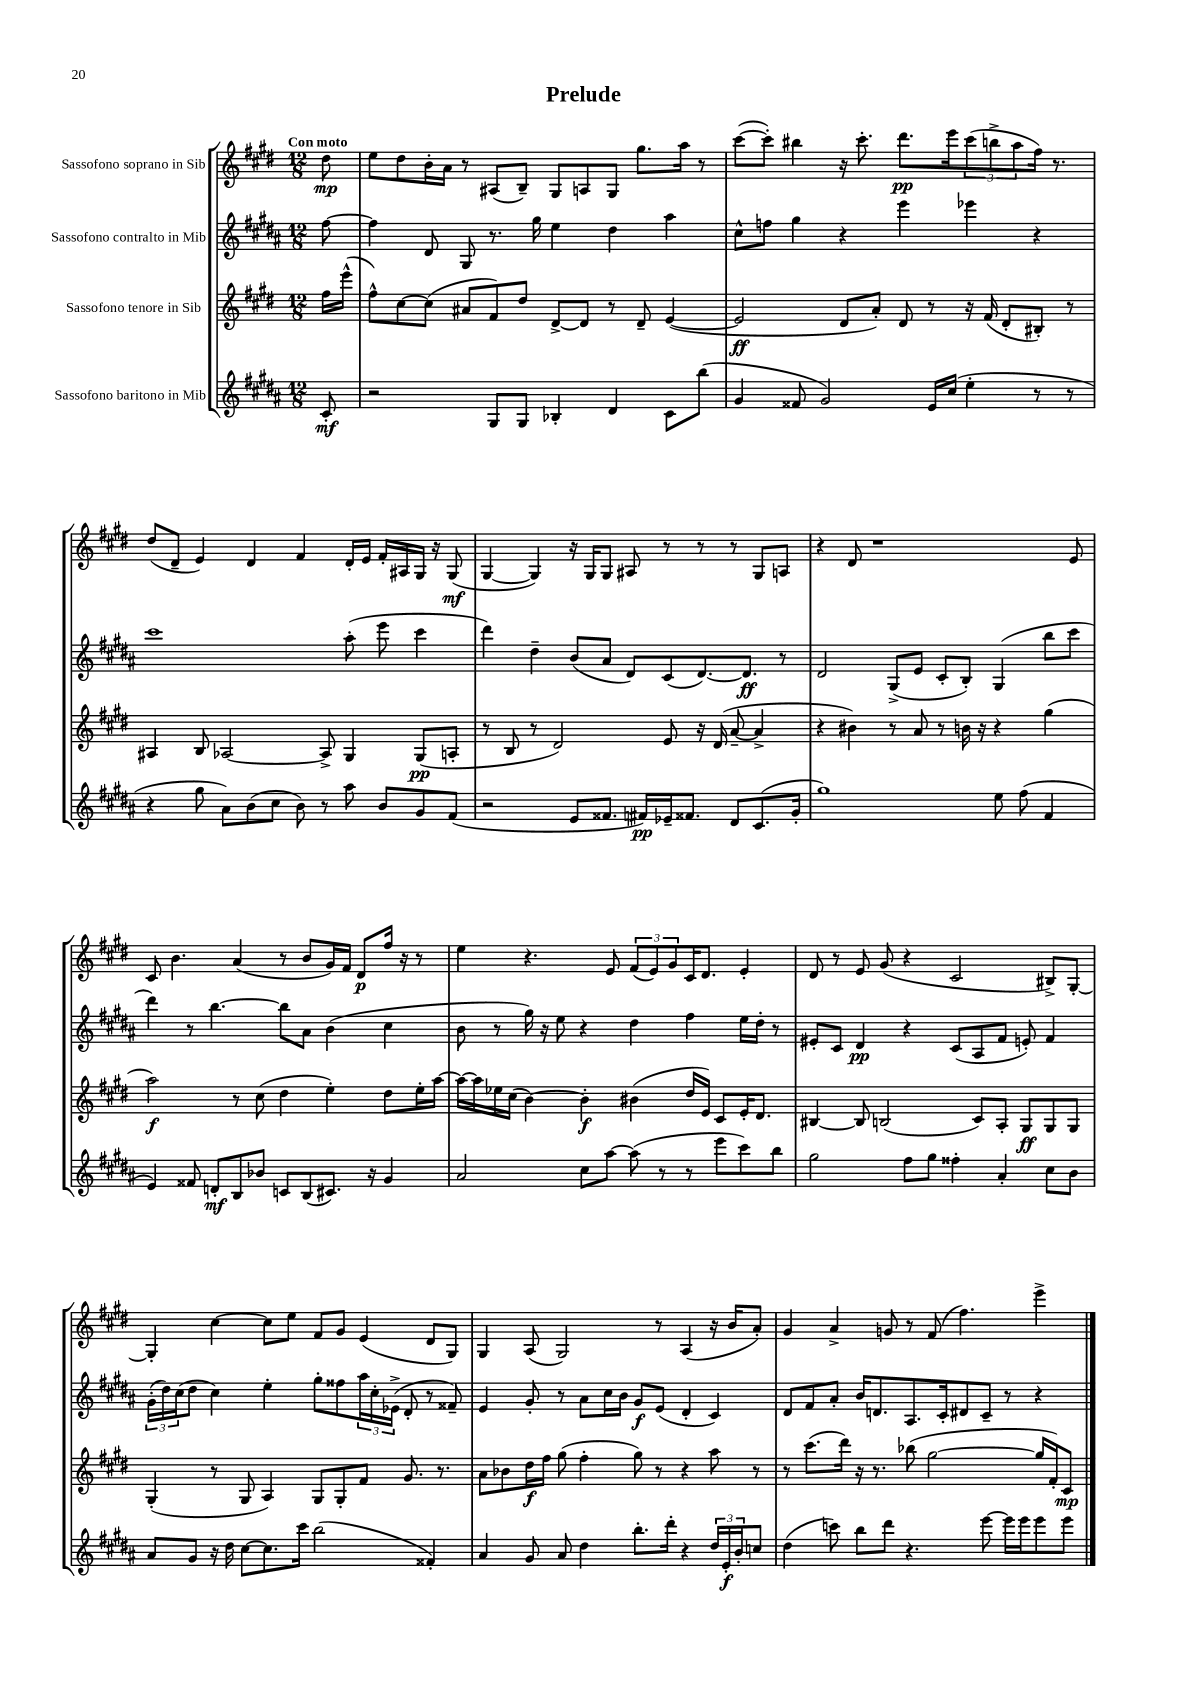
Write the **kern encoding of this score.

**kern	**dynam	**kern	**dynam	**kern	**dynam	**kern	**dynam
*part4	*part4	*part3	*part3	*part2	*part2	*part1	*part1
*staff4	*staff4	*staff3	*staff3	*staff2	*staff2	*staff1	*staff1
*I"Sassofono baritono in Mib	*	*I"Sassofono tenore in Sib	*	*I"Sassofono contralto in Mib	*	*I"Sassofono soprano in Sib	*
*clefG2	*	*clefG2	*	*clefG2	*	*clefG2	*
*k[f#c#g#d#a#]	*	*k[f#c#g#d#]	*	*k[f#c#g#d#a#]	*	*k[f#c#g#d#]	*
*M12/8	*	*M12/8	*	*M12/8	*	*M12/8	*
=	=	=	=	=	=	=	=
!	!	!	!	!	!	!LO:TX:a:B:t=Con moto	!
8c#'/	mf	16ff#\LL	.	[8ff#\	.	8dd#\	mp
.	.	(16eee^^\JJ	.	.	.	.	.
=1	=1	=1	=1	=1	=1	=1	=1
2r	.	8ff#^^\L)	.	4ff#\]	.	8ee\L	.
.	.	[8cc#\	.	.	.	8dd#\	.
.	.	(8cc#\J]	.	8d#/	.	16b'\L	.
.	.	.	.	.	.	16a\JJ	.
.	.	8a#X/L	.	8G#/	.	8r	.
8G#/L	.	8f#/)	.	8.r	.	(8A#X/L	.
8G#/J	.	8dd#/J	.	.	.	8B~/J)	.
.	.	.	.	16gg#\	.	.	.
4B-X'/	.	[8d#^/L	.	4ee\	.	8G#/L	.
.	.	8d#/J]	.	.	.	8An/	.
4d#/	.	8r	.	4dd#\	.	8G#/J	.
.	.	8d#~/	.	.	.	8.gg#\L	.
8c#\L	.	([4e/	.	4aa#\	.	.	.
.	.	.	.	.	.	16aa\Jk	.
(8bb\J	.	.	.	.	.	8r	.
=2	=2	=2	=2	=2	=2	=2	=2
4g#/	.	2e/]	ff	8cc#^^\L	.	([8ccc#\L	.
.	.	.	.	8ffn\J	.	8ccc#'\J])	.
8f##X/	.	.	.	4gg#\	.	4bb#X\	.
2g#/)	.	.	.	.	.	.	.
.	.	8d#/L	.	4r	.	16r	.
.	.	.	.	.	.	8.ccc#'\	.
.	.	8a'/J)	.	.	.	.	.
.	.	8d#/	.	4eee\	.	8.ddd#\L	pp
16e/LL	.	8r	.	.	.	.	.
(16cc#/JJ	.	.	.	.	.	16eee\k	.
4ee'\	.	16r	.	4eee-X\	.	(12ccc#\	.
.	.	(16f#/	.	.	.	.	.
.	.	.	.	.	.	12bbn^\	.
.	.	8d#'/L	.	.	.	.	.
.	.	.	.	.	.	12aa\	.
8r	.	8B#X'/J)	.	4r	.	16ff#\Jk)	.
.	.	.	.	.	.	8.r	.
8r	.	8r	.	.	.	.	.
!!LO:LB:g=z
=3	=3	=3	=3	=3	=3	=3	=3
4r	.	4A#X/	.	1ccc#	.	(8dd#/L	.
.	.	.	.	.	.	8d#~/J	.
8gg#\	.	8B/	.	.	.	4e/)	.
8a#\L)	.	[2A-X/	.	.	.	.	.
(8b\	.	.	.	.	.	4d#/	.
8cc#\J	.	.	.	.	.	.	.
8b\)	.	.	.	.	.	4f#/	.
8r	.	8A-^/]	.	.	.	.	.
8aa#\	.	4G#/	.	(8aa#'\	.	16d#'/LL	.
.	.	.	.	.	.	16e/JJ	.
8b/L	.	.	.	8eee\	.	16f#'/LL	.
.	.	.	.	.	.	16A#X/	.
8g#/	.	(8G#/L	pp	4ccc#\	.	16G#/JJ	.
.	.	.	.	.	.	16r	.
(8f#/J	.	8An'/J	.	.	.	(8G#/	mf
=4	=4	=4	=4	=4	=4	=4	=4
2r	.	8r	.	4ddd#\)	.	[4G#/	.
.	.	8B/	.	.	.	.	.
.	.	8r	.	4dd#~\	.	4G#/])	.
.	.	2d#/)	.	.	.	.	.
8e/L	.	.	.	(8b/L	.	16r	.
.	.	.	.	.	.	16G#/KL	.
8.f##X/J	.	.	.	8a#/J	.	8G#/J	.
.	.	.	.	8d#/L)	.	8A#X/	.
16f#X/LL)	pp	.	.	.	.	.	.
16e-X~/J	.	8e/	.	(8c#/	.	8r	.
8.f##X/J	.	.	.	.	.	.	.
.	.	16r	.	[8.d#/)	.	8r	.
.	.	(16d#/	.	.	.	.	.
8d#/L	.	[8a~/	.	.	.	8r	.
.	.	.	.	8.d#/J]	ff	.	.
(8.c#/	.	4a^/]	.	.	.	8G#/L	.
.	.	.	.	8r	.	8An/J	.
16g#'/Jk	.	.	.	.	.	.	.
=5	=5	=5	=5	=5	=5	=5	=5
1gg#)	.	4r	.	2d#/	.	4r	.
.	.	4b#X\)	.	.	.	8d#/	.
.	.	.	.	.	.	1r	.
.	.	8r	.	(8G#^/L	.	.	.
.	.	8a/	.	8e/J	.	.	.
.	.	8r	.	8c#'/L	.	.	.
.	.	16bn\	.	8B'/J)	.	.	.
.	.	16r	.	.	.	.	.
8ee\	.	4r	.	(4G#/	.	.	.
(8ff#\	.	.	.	.	.	.	.
4f#/	.	(4gg#\	.	8bb\L	.	.	.
.	.	.	.	8ccc#\J	.	8e/	.
!!LO:LB:g=z
=6	=6	=6	=6	=6	=6	=6	=6
4e/)	.	2aa\)	f	4ddd#\)	.	8c#/	.
.	.	.	.	.	.	4.b\	.
8f##X/	.	.	.	8r	.	.	.
8dn'/L	mf	.	.	[4.bb\	.	.	.
8B/	.	8r	.	.	.	(4a/	.
8b-X/J	.	(8cc#\	.	.	.	.	.
8cn/L	.	4dd#\	.	8bb\L]	.	8r	.
(8B/	.	.	.	8a#\J	.	8b/L	.
8.c#X/J)	.	4ee'\)	.	(4b\	.	16g#/L)	.
.	.	.	.	.	.	16f#/JJ	.
.	.	.	.	.	.	8d#/L	p
16r	.	.	.	.	.	.	.
4g#/	.	8dd#\L	.	4cc#\	.	16ff#/Jk	.
.	.	.	.	.	.	16r	.
.	.	16ee'\L	.	.	.	8r	.
.	.	[16aa\JJ	.	.	.	.	.
=7	=7	=7	=7	=7	=7	=7	=7
2a#/	.	16aa\LL_	.	8b\	.	4ee\	.
.	.	16aa\]	.	.	.	.	.
.	.	16ee-X\	.	8r	.	.	.
.	.	(16cc#\JJ	.	.	.	.	.
.	.	[4b\)	.	16gg#\)	.	4.r	.
.	.	.	.	16r	.	.	.
.	.	.	.	8ee\	.	.	.
8cc#\L	.	4b'\]	f	4r	.	.	.
[8aa#\J	.	.	.	.	.	8e/	.
(8aa#\]	.	(4b#X\	.	4dd#\	.	(12f#/L	.
.	.	.	.	.	.	12e/)	.
8r	.	.	.	.	.	.	.
.	.	.	.	.	.	12g#/	.
8r	.	16dd#/LL	.	4ff#\	.	16c#/K	.
.	.	16e/JJ)	.	.	.	8.d#/J	.
8eee\L	.	8c#/L	.	.	.	.	.
8ccc#\)	.	16e'/K	.	16ee\LL	.	4e'/	.
.	.	8.d#/J	.	16dd#'\JJ	.	.	.
8bb\J	.	.	.	8r	.	.	.
=8	=8	=8	=8	=8	=8	=8	=8
2gg#\	.	[4B#X/	.	8e#X'/L	.	8d#/	.
.	.	.	.	8c#/J	.	8r	.
.	.	8B#/]	.	4d#/	pp	8e/	.
.	.	(2Bn/	.	.	.	(8g#/	.
8ff#\L	.	.	.	4r	.	4r	.
8gg#\J	.	.	.	.	.	.	.
4ff##X'\	.	.	.	(8c#/L	.	2c#/	.
.	.	8c#/L)	.	8A#/	.	.	.
4a#'/	.	8A'/J	.	8f#/J	.	.	.
.	.	8G#/L	ff	8en'/)	.	.	.
8cc#\L	.	8G#/	.	4f#/	.	8B#X^/L)	.
8b\J	.	8G#/J	.	.	.	[8G#'/J	.
!!LO:LB:g=z
=9	=9	=9	=9	=9	=9	=9	=9
8a#/L	.	(4G#'/	.	(24g#'\LL	.	4G#'/]	.
.	.	.	.	24dd#\)	.	.	.
.	.	.	.	(24cc#\J	.	.	.
8g#/J	.	.	.	8dd#\J	.	.	.
16r	.	8r	.	4cc#\)	.	[4cc#\	.
16dd#\	.	.	.	.	.	.	.
[8cc#\L	.	8G#/	.	.	.	.	.
8.cc#\]	.	4A/)	.	4ee'\	.	8cc#\L]	.
.	.	.	.	.	.	8ee\J	.
16ccc#\Jk	.	.	.	.	.	.	.
(2bb\	.	8G#/L	.	8gg#'\L	.	8f#/L	.
.	.	8G#'/	.	8ff##X\	.	8g#/J	.
.	.	8f#/J	.	24aa#\L	.	(4e/	.
.	.	.	.	24cc#'\	.	.	.
.	.	.	.	(24e-X^\JJ	.	.	.
.	.	8.g#/	.	8d#'/	.	.	.
4f##X'/)	.	.	.	8r	.	8d#/L	.
.	.	8.r	.	.	.	.	.
.	.	.	.	8f##X~/)	.	8G#/J)	.
=10	=10	=10	=10	=10	=10	=10	=10
4a#/	.	8a\L	.	4e/	.	4G#/	.
.	.	8b-X\	.	.	.	.	.
8g#/	.	16dd#\L	f	8g#'/	.	(8A/	.
.	.	16ff#\JJ	.	.	.	.	.
8a#/	.	(8gg#\	.	8r	.	2G#/)	.
4dd#\	.	4ff#'\	.	8a#\L	.	.	.
.	.	.	.	16cc#\L	.	.	.
.	.	.	.	16b\JJ	.	.	.
8.bb'\L	.	8gg#\)	.	8g#/L	f	.	.
.	.	8r	.	(8e/J	.	8r	.
16ddd#'\Jk	.	.	.	.	.	.	.
4r	.	4r	.	4d#'/	.	(4A/	.
24dd#/LL	.	8aa\	.	4c#/)	.	16r	.
24e'/	f	.	.	.	.	.	.
.	.	.	.	.	.	16b/KL	.
24b'/J	.	.	.	.	.	.	.
8ccn/J	.	8r	.	.	.	8a'/J)	.
=11	=11	=11	=11	=11	=11	=11	=11
(4dd#\	.	8r	.	8d#/L	.	4g#/	.
.	.	(8.ccc#\L	.	8f#/	.	.	.
8cccn\)	.	.	.	8a#'/J	.	4a^/	.
.	.	16ddd#\Jk)	.	.	.	.	.
8bb\L	.	16r	.	16b/KL	.	.	.
.	.	8.r	.	8.dn/	.	.	.
8ddd#\J	.	.	.	.	.	8gn/	.
4.r	.	(8bb-X\	.	8.A#/	.	8r	.
.	.	[2gg#\	.	.	.	(8f#/	.
.	.	.	.	16c#'/k	.	.	.
.	.	.	.	8d#X/	.	4.ff#\)	.
[8eee\	.	.	.	8c#~/J	.	.	.
16eee\LL]	.	.	.	8r	.	.	.
16eee\J	.	.	.	.	.	.	.
8eee\	.	16gg#/LL]	.	4r	.	4eee^\	.
.	.	16f#'/J)	.	.	.	.	.
8eee\J	.	8c#/J	mp	.	.	.	.
==	==	==	==	==	==	==	==
*-	*-	*-	*-	*-	*-	*-	*-
